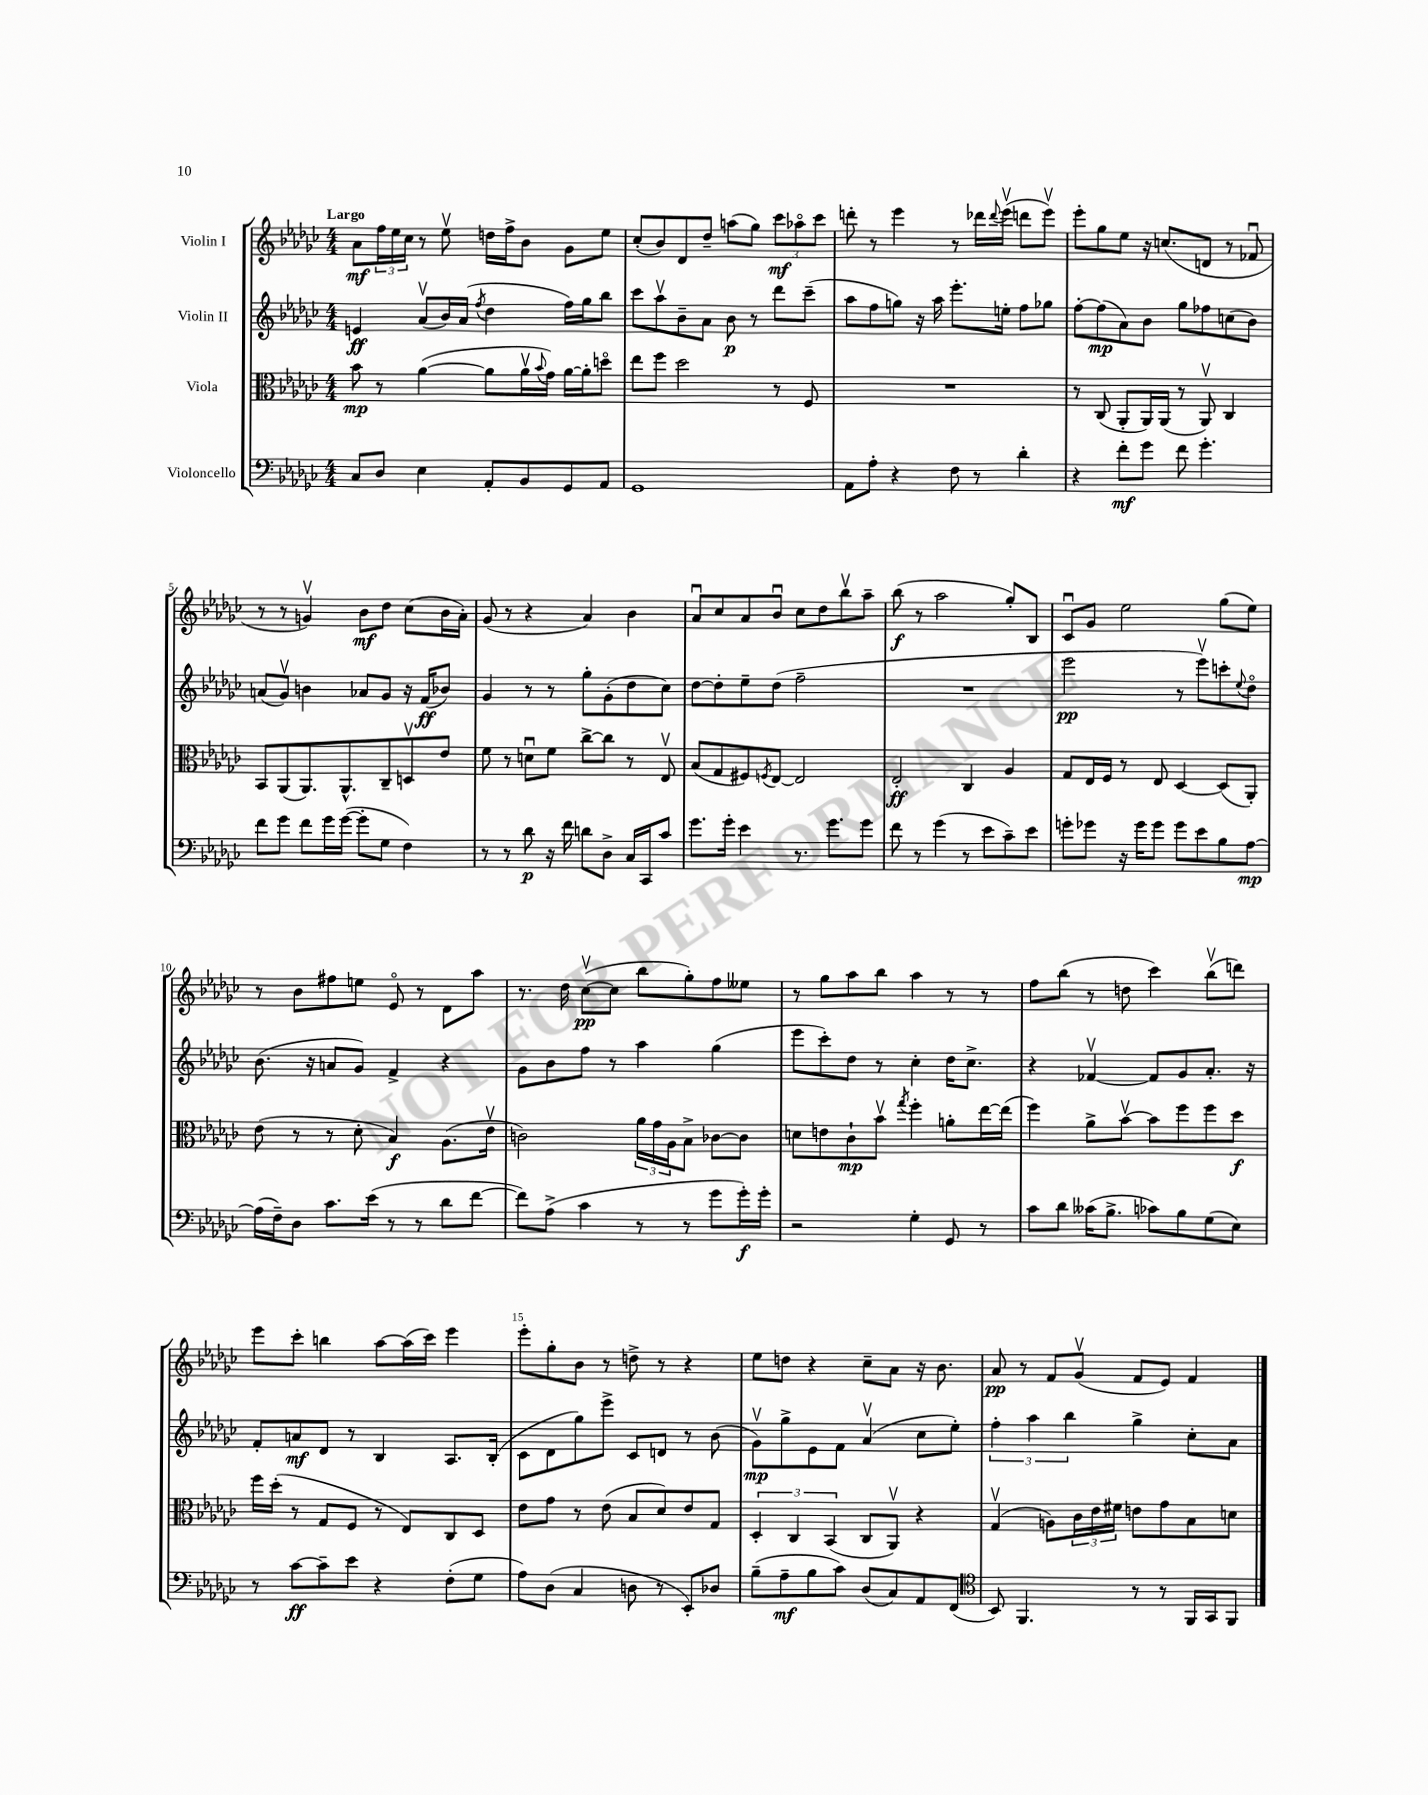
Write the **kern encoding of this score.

**kern	**dynam	**kern	**dynam	**kern	**dynam	**kern	**dynam
*part4	*part4	*part3	*part3	*part2	*part2	*part1	*part1
*staff4	*staff4	*staff3	*staff3	*staff2	*staff2	*staff1	*staff1
*I"Violoncello	*	*I"Viola	*	*I"Violin II	*	*I"Violin I	*
*clefF4	*	*clefC3	*	*clefG2	*	*clefG2	*
*k[b-e-a-d-g-c-]	*	*k[b-e-a-d-g-c-]	*	*k[b-e-a-d-g-c-]	*	*k[b-e-a-d-g-c-]	*
*M4/4	*	*M4/4	*	*M4/4	*	*M4/4	*
=1	=1	=1	=1	=1	=1	=1	=1
!	!	!	!	!	!	!LO:TX:a:B:t=Largo	!
8C-/L	.	8b-\	mp	4en/	ff	8a-\L	mf
8D-/J	.	8r	.	.	.	24ff\L	.
.	.	.	.	.	.	24ee-\	.
.	.	.	.	.	.	24cc-\JJ	.
4E-\	.	([4a-\	.	(8a-v/L	.	8r	.
.	.	.	.	16b-/L)	.	8ee-v\	.
.	.	.	.	(16a-/JJ	.	.	.
.	.	.	.	8qff/	.	.	.
8AA-'/L	.	8a-\L]	.	4dd-\	.	16ddn\LL	.
.	.	.	.	.	.	16ff^\J	.
8BB-/	.	16a-v\L	.	.	.	8b-\J	.
.	.	8qqb-/	.	.	.	.	.
.	.	16g-\JJ)	.	.	.	.	.
8GG-/	.	[16a-\LL	.	16ff\LL)	.	8g-\L	.
.	.	16a-'\J]	.	16gg-\J	.	.	.
8AA-/J	.	8ddn\J	.	8bb-\J	.	8ee-\J	.
=2	=2	=2	=2	=2	=2	=2	=2
1GG-	.	8ee-\L	.	8ccc-\L	.	(8cc-'/L	.
.	.	8ff\J	.	8aa-v\	.	8b-/)	.
.	.	2dd-\	.	8b-~\	.	8d-/	.
.	.	.	.	8a-\J	.	8dd-~/J	.
.	.	.	.	8b-\	p	(8aan\L	.
.	.	.	.	8r	.	8gg-\J)	.
.	.	8r	.	8ddd-\L	.	12ccc-\L	mf
.	.	.	.	.	.	12aa-X\	.
.	.	8F/	.	(8ccc-~\J	.	.	.
.	.	.	.	.	.	12ccc-\J	.
=3	=3	=3	=3	=3	=3	=3	=3
8AA-\L	.	1r	.	8aa-\L	.	8dddn'\	.
8A-'\J	.	.	.	8ff\	.	8r	.
4r	.	.	.	8ggn\J)	.	4eee-\	.
.	.	.	.	16r	.	.	.
.	.	.	.	16aa-\	.	.	.
8F\	.	.	.	8.eee-'\L	.	8r	.
8r	.	.	.	.	.	16ddd-X\LL	.
.	.	.	.	.	.	8qqddd-/	.
.	.	.	.	16een'\Jk	.	(16eee-v\JJ	.
4d-'\	.	.	.	8ff\L	.	8dddn\L	.
.	.	.	.	8gg-X\J	.	8eee-v\J)	.
=4	=4	=4	=4	=4	=4	=4	=4
4r	.	8r	.	[8ff'\L	.	8eee-'\L	.
.	.	(8C-/	.	(8ff\]	mp	8gg-\	.
8f'\L	mf	8AA-'/L	.	8a-\)	.	8ee-\J	.
8g-\J	.	16AA-/L)	.	8b-\J	.	16r	.
.	.	(16AA-/JJ	.	.	.	(8.ccn/L	.
8f\	.	8r	.	8gg-\L	.	.	.
4.g-'\	.	8AA-v/)	.	8ff-X\	.	8dn/J	.
.	.	4C-/	.	(8ccn\	.	8r	.
.	.	.	.	8b-\J)	.	8f-Xu/	.
!!LO:LB:g=z
=5	=5	=5	=5	=5	=5	=5	=5
8f\L	.	8BB-/L	.	(8an/L	.	8r	.
8g-\J	.	(8AA-/	.	8g-v/J)	.	8r	.
8f\L	.	8.AA-/)	.	4bn\	.	4gnv/)	.
16g-\L	.	.	.	.	.	.	.
([16g-\JJ	.	8.AA-^^/	.	.	.	.	.
8g-'\L]	.	.	.	8a-X/L	.	8b-\L	mf
8G-\J	.	8C-~/	.	8g-/J	.	8dd-\J	.
4F\)	.	8Dnv/	.	16r	.	(8cc-\L	.
.	.	.	.	(16f/KL	ff	.	.
.	.	8e-/J	.	8b-X/J)	.	16b-\L	.
.	.	.	.	.	.	16a-'\JJ)	.
=6	=6	=6	=6	=6	=6	=6	=6
8r	.	8f\	.	4g-/	.	(8g-/	.
8r	.	8r	.	.	.	8r	.
8d-\	p	8dnu\L	.	8r	.	4r	.
16r	.	8f\J	.	8r	.	.	.
16f\	.	.	.	.	.	.	.
8dn\L	.	[8cc-^\L	.	8gg-'\L	.	4a-/)	.
8D-^\J	.	8cc-\J]	.	(8g-'\	.	.	.
16C-/LL	.	8r	.	8dd-\	.	4b-\	.
16CC-/J	.	.	.	.	.	.	.
8c-/J	.	8E-v/	.	8cc-\J)	.	.	.
=7	=7	=7	=7	=7	=7	=7	=7
8.g-\L	.	(8B-/L	.	[8dd-\L	.	8a-u/L	.
.	.	8G-/	.	8dd-'\]	.	8cc-/	.
16g-'\Jk	.	.	.	.	.	.	.
4e-\	.	8F#X/)	.	8ee-~\	.	8a-/	.
.	.	8qFn/	.	.	.	.	.
.	.	[8E-/J	.	(8dd-\J	.	8b-u/J	.
8.r	.	2E-/]	.	2ff~\	.	8cc-\L	.
.	.	.	.	.	.	8dd-\	.
8.g-\L	.	.	.	.	.	.	.
.	.	.	.	.	.	8bb-v\	.
8g-\J	.	.	.	.	.	8aa-~\J	.
=8	=8	=8	=8	=8	=8	=8	=8
8f\	.	2E-'/	ff	1r	.	(8bb-\	f
8r	.	.	.	.	.	8r	.
(4g-\	.	.	.	.	.	2aa-\	.
8r	.	4C-/	.	.	.	.	.
8e-\L	.	.	.	.	.	.	.
8c-~\)	.	4A-/	.	.	.	8gg-'/L)	.
8e-\J	.	.	.	.	.	8B-/J	.
=9	=9	=9	=9	=9	=9	=9	=9
8gn'\L	.	8G-/L	.	2eee-\	pp	8c-u/L	.
8g-X\J	.	16E-/L	.	.	.	8g-/J	.
.	.	16F/JJ	.	.	.	.	.
16r	.	8r	.	.	.	2ee-\	.
16g-\KL	.	.	.	.	.	.	.
8g-\J	.	8E-/	.	.	.	.	.
8g-\L	.	[4D-/	.	8r	.	.	.
8e-\	.	.	.	8eee-v\L)	.	.	.
8B-\	.	(8D-/L]	.	8cccn'\	.	(8gg-\L	.
.	.	.	.	8qqee-/	.	.	.
[8A-\J	mp	8AA-'/J)	.	8dd-\J	.	8ee-\J)	.
!!LO:LB:g=z
=10	=10	=10	=10	=10	=10	=10	=10
(16A-\LL]	.	(8e-\	.	(8.b-\	.	8r	.
16F~\J)	.	.	.	.	.	.	.
8D-\J	.	8r	.	.	.	8b-\L	.
.	.	.	.	16r	.	.	.
8.c-\L	.	8r	.	8an/L	.	8ff#X\	.
.	.	8d-'\	.	8g-/J)	.	8een\J	.
(16e-\Jk	.	.	.	.	.	.	.
8r	.	4B-/)	f	4f^/	.	8e-/	.
8r	.	.	.	.	.	8r	.
8d-\L	.	(8.A-\L	.	4r	.	8d-\L	.
[8f\J	.	.	.	.	.	8aa-\J	.
.	.	16e-v\Jk	.	.	.	.	.
=11	=11	=11	=11	=11	=11	=11	=11
8f\L])	.	2cn\)	.	8g-\L	.	8.r	.
(8A-^\J	.	.	.	8b-\	.	.	.
.	.	.	.	.	.	16dd-\	.
4c-\	.	.	.	8ff\J	.	([8cc-v\L	pp
.	.	.	.	8r	.	8cc-\J]	.
8r	.	24a-\LL	.	4aa-\	.	8bb-\L	.
.	.	24g-\	.	.	.	.	.
.	.	24A-\J	.	.	.	.	.
8r	.	8B-^\J	.	.	.	8gg-'\)	.
8g-\L	.	[8c-X\L	.	(4gg-\	.	8ff\	.
16g-'\L)	f	8c-\J]	.	.	.	8ee--X\J	.
16g-'\JJ	.	.	.	.	.	.	.
=12	=12	=12	=12	=12	=12	=12	=12
2r	.	8dn\L	.	8eee-\L	.	8r	.
.	.	8en\	.	8ccc-'\)	.	8gg-\L	.
.	.	8c-`\	mp	8dd-\J	.	8aa-\	.
.	.	8b-v\J	.	8r	.	8bb-\J	.
.	.	8qgg-/	.	.	.	.	.
4G-'\	.	4ff'\	.	4cc-'\	.	4aa-\	.
8GG-/	.	8an'\L	.	16dd-\KL	.	8r	.
.	.	.	.	8.cc-^\J	.	.	.
8r	.	[16ee-\L	.	.	.	8r	.
.	.	(16ee-\JJ]	.	.	.	.	.
=13	=13	=13	=13	=13	=13	=13	=13
8c-\L	.	4ff\)	.	4r	.	8ff\L	.
8d-\J	.	.	.	.	.	(8bb-\J	.
(16c--X\KL	.	8a-^\L	.	[4f-Xv/	.	8r	.
8.B-^\J	.	.	.	.	.	.	.
.	.	[8b-v\J	.	.	.	8ddn\	.
8c-X\L)	.	8b-\L]	.	8f-/L]	.	4ccc-\)	.
8B-\	.	8ff\	.	8g-/	.	.	.
(8G-\	.	8ff\	.	8.a-'/J	.	(8bb-v\L	.
8E-\J)	.	8dd-\J	f	.	.	8dddn\J)	.
.	.	.	.	16r	.	.	.
!!LO:LB:g=z
=14	=14	=14	=14	=14	=14	=14	=14
8r	.	16ff\LL	.	8f'/L	.	8eee-\L	.
.	.	(16dd-'\JJ	.	.	.	.	.
[8c-\L	ff	8r	.	8an/	mf	8ccc-'\J	.
8c-~\]	.	8G-/L	.	8d-/J	.	4bbn\	.
8e-\J	.	8F/J	.	8r	.	.	.
4r	.	8r	.	4B-/	.	[8aa-\L	.
.	.	8E-/L)	.	.	.	(16aa-\L]	.
.	.	.	.	.	.	16ccc-\JJ)	.
(8F'\L	.	8C-/	.	8.A-/L	.	4eee-\	.
8G-\J	.	8D-/J	.	.	.	.	.
.	.	.	.	(16B-'/Jk	.	.	.
=15	=15	=15	=15	=15	=15	=15	=15
8A-\L)	.	8e-\L	.	8c-\L	.	8eee-'\L	.
(8D-\J	.	8g-\J	.	8d-\	.	8gg-'\	.
4C-/	.	8r	.	8gg-\)	.	8b-\J	.
.	.	(8e-\	.	8eee-^\J	.	8r	.
8Dn\	.	8B-/L	.	8c-/L	.	8ddn^\	.
8r	.	8d-/)	.	8dn/J	.	8r	.
8EE-'/L)	.	8e-/	.	8r	.	4r	.
8D-X/J	.	8G-/J	.	(8b-\	.	.	.
=16	=16	=16	=16	=16	=16	=16	=16
(8B-~\L	.	6D-'/	.	8g-v\L)	mp	8ee-\L	.
8A-~\	mf	.	.	8gg-^\	.	8ddn\J	.
.	.	6C-/	.	.	.	.	.
8B-\	.	.	.	8e-\	.	4r	.
.	.	(6BB-/	.	.	.	.	.
8c-\J)	.	.	.	8f\J	.	.	.
(8D-/L	.	8C-/L	.	(4a-v/	.	8cc-~\L	.
8C-/)	.	8AA-v/J)	.	.	.	8a-\J	.
8AA-/	.	4r	.	8cc-\L	.	16r	.
.	.	.	.	.	.	8.b-\	.
(8FF/J	.	.	.	8ee-'\J)	.	.	.
=17	=17	=17	=17	=17	=17	=17	=17
*clefC4	*	*	*	*	*	*	*
8BB-/)	.	(4G-v/	.	6ff'\	.	8a-/	pp
4.FF/	.	.	.	.	.	8r	.
.	.	.	.	6aa-\	.	.	.
.	.	8An\L)	.	.	.	8f/L	.
.	.	.	.	6bb-\	.	.	.
.	.	24c-\L	.	.	.	(8g-v/J	.
.	.	24e-\	.	.	.	.	.
.	.	24f#X\JJ	.	.	.	.	.
8r	.	8en\L	.	4gg-^\	.	8f/L	.
8r	.	8g-\	.	.	.	8e-/J)	.
16FF/LL	.	8B-\	.	8cc-'\L	.	4f/	.
16GG-/J	.	.	.	.	.	.	.
8FF/J	.	8dn\J	.	8a-\J	.	.	.
==	==	==	==	==	==	==	==
*-	*-	*-	*-	*-	*-	*-	*-
